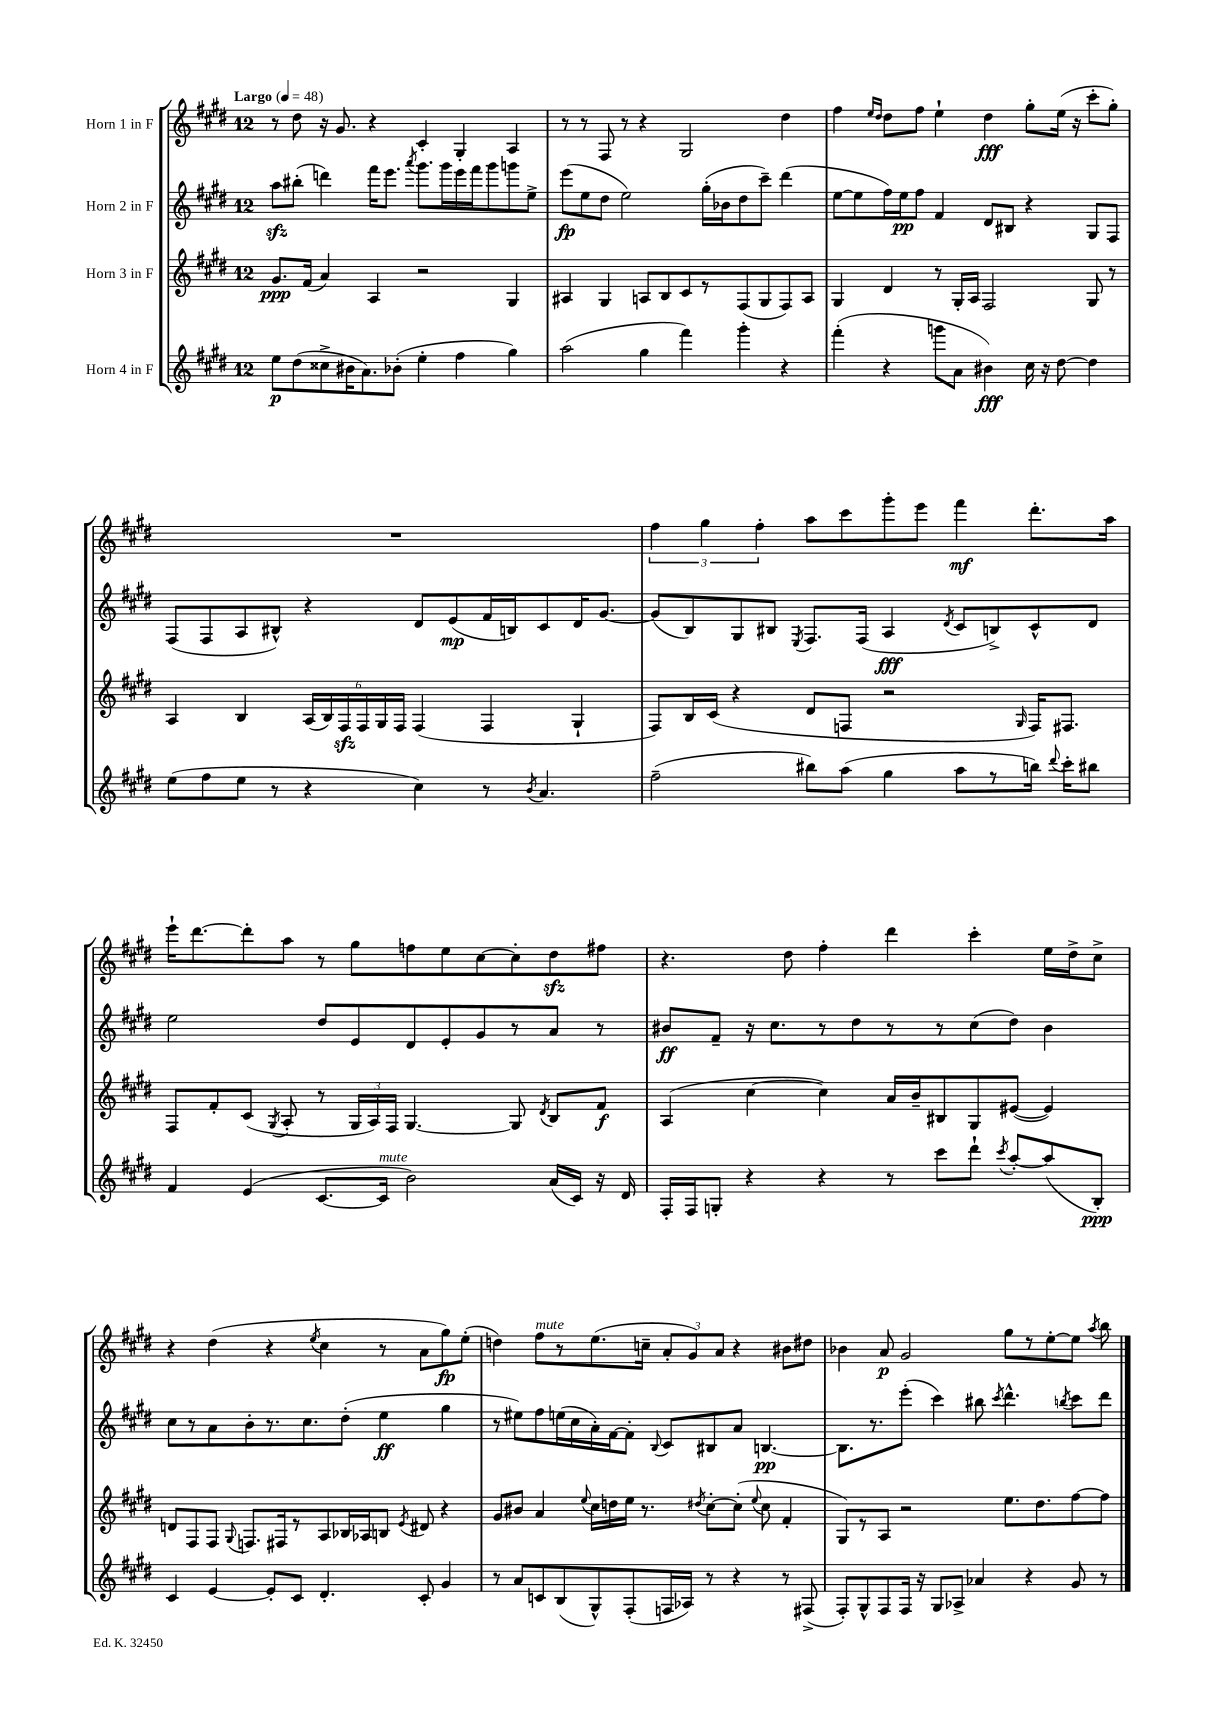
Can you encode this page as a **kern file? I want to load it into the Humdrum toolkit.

**kern	**kern	**kern	**kern
*staff4	*staff3	*staff2	*staff1
*clefG2	*clefG2	*clefG2	*clefG2
*k[f#c#g#d#]	*k[f#c#g#d#]	*k[f#c#g#d#]	*k[f#c#g#d#]
*M12/8	*M12/8	*M12/8	*M12/8
*MM48	*MM48	*MM48	*MM48
8ee\L	8.g#/L	8aa\L	8r
(8dd#\	.	(8bb#'\J	8dd#\
.	(16f#/Jk	.	.
8cc##^\	4a/)	4ddd\)	16r
.	.	.	8.g#/
16b#\K	.	.	.
8.a\)	.	.	.
.	4A/	16fff#\LK	4r
.	.	8.eee\J	.
(8b-'\J	.	.	.
.	.	8qaaa/	.
4ee'\	2r	8.ggg#\L	4c#'/
.	.	16ggg#\L	.
4ff#\	.	16eee\	4G#'/
.	.	16fff#\J	.
.	.	8ggg#\	.
4gg#\)	4G#/	8ggg\	4A/
.	.	8ee^\J	.
=	=	=	=
(2aa\	4A#/	(8eee\L	8r
.	.	8ee\	8r
.	4G#/	8dd#\J	8F#/
.	.	2ee\)	8r
4gg#\	8A/L	.	4r
.	8B/	.	.
4fff#\)	8c#/	.	2G#/
.	8r	(16gg#'\LL	.
.	.	16b-\J	.
4ggg#'\	(8F#/	8dd#\	.
.	8G#/	8ccc#~\J)	.
4r	8F#/)	(4ddd#\	4dd#\
.	8A/J	.	.
=	=	=	=
(4fff#'\	4G#/	[8ee\L	4ff#\
.	.	8ee\]	.
.	.	.	16qqee/LL
.	.	.	16qqdd#/JJ
4r	4d#/	16ff#\L)	8dd#\L
.	.	16ee\J	.
.	.	8ff#\J	8ff#\J
8ggg\L	8r	4f#/	4ee`\
8a\J	16G#'/LL	.	.
.	16A/JJ	.	.
4b#\)	2F#/	8d#/L	4dd#\
.	.	8B#/J	.
16cc#\	.	4r	8gg#'\L
16r	.	.	.
[8dd#\	.	.	(16ee\Jk
.	.	.	16r
4dd#\]	8G#/	8G#/L	8ccc#'\L
.	8r	8F#/J	8gg#'\J)
=	=	=	=
(8ee\L	4A/	(8F#/L	1.r
8ff#\	.	8F#/	.
8ee\J	4B/	8A/	.
8r	.	8B#^^/J)	.
4r	(24A/LL	4r	.
.	24B/)	.	.
.	24F#/	.	.
.	24F#/	.	.
.	24G#/	.	.
.	24F#/JJ	.	.
4cc#\)	(4F#/	8d#/L	.
.	.	(8e/	.
8r	4F#/	16f#/L	.
.	.	16B/J)	.
8qb/	.	.	.
4.a/	.	8c#/	.
.	4G#`/	16d#/K	.
.	.	[8.g#/J	.
=	=	=	=
(2ff#~\	8F#/L)	(8g#/]L	6ff#\
.	16B/L	8B/)	.
.	.	.	6gg#\
.	(16c#/JJ	.	.
.	4r	8G#/	.
.	.	.	6ff#'\
.	.	8B#/J	.
.	.	8qE/	.
8bb#\L)	8d#/L	8.F#/L	8aa\L
(8aa\J	8F/J	.	8ccc#\
.	.	(16F#/Jk	.
4gg#\	2r	4A/	8ggg#'\
.	.	.	8eee\J
.	.	8qd#/	.
8aa\L	.	8c#/L	4fff#\
8r	.	8B^/)	.
.	16qqG#/	.	.
16bb\Jk)	16F/LK)	8c#^^/	8.ddd#'\L
8qqddd#/	.	.	.
16ccc#'\LK	8.F#/J	.	.
8bb#\J	.	8d#/J	.
.	.	.	16aa\Jk
=	=	=	=
4f#/	8F#/L	2ee\	16eee`\LK
.	.	.	[8.ddd#\
.	8f#'/	.	.
(4e/	(8c#/J	.	8ddd#'\]
.	8qG#/	.	.
.	8A'/	.	8aa\J
[8.c#/L	8r	8dd#/L	8r
.	24G#/LL	8e/	8gg#\L
.	24A/)	.	.
16c#/]Jk	.	.	.
.	24F#/JJ	.	.
2b\)	[4.G#/	8d#/	8ff\
.	.	8e'/	8ee\
.	.	8g#/	[8cc#\
.	8G#/]	8r	8cc#'\]
.	8qd#/	.	.
(16a/LL	8B/L	8a/J	8dd#\
16c#/JJ)	.	.	.
16r	8f#/J	8r	8ff#\J
16d#/	.	.	.
=	=	=	=
16F#'/LL	(4A/	8b#/L	4.r
16F#/J	.	.	.
8G'/J	.	8f#~/J	.
4r	[4cc#\	16r	.
.	.	8.cc#\L	.
.	.	.	8dd#\
4r	4cc#\])	8r	4ff#'\
.	.	8dd#\	.
8r	16a/LL	8r	4ddd#\
.	16b~/J	.	.
8ccc#\L	8B#/	8r	.
8ddd#`\J	8G#/	(8cc#\	4ccc#'\
8qccc#/	.	.	.
[8aa'/L	([8e#/J	8dd#\J)	.
(8aa/]	4e#/])	4b#\	16ee\LL
.	.	.	16dd#^\J
8B'/J)	.	.	8cc#^\J
=	=	=	=
4c#/	8d/L	8cc#\L	4r
.	8F#/	8r	.
[4e/	8F#/J	8a\	(4dd#\
.	8qqG#/	.	.
.	8.F/L	8b'\	.
8e'/]L	.	8.r	4r
.	16F#/k	.	.
8c#/J	8r	.	.
.	.	8.cc#\	.
.	.	.	8qee/
4.d#'/	8A/	.	4cc#\
.	16B-/L	(8dd#'\J	.
.	16A-/J	.	.
.	8B/J	4ee\	8r
.	8qe/	.	.
8c#'/	8d#/	.	8a\L
4g#/	4r	4gg#\	8gg#\)
.	.	.	(8ee'\J
=	=	=	=
8r	8g#/L	8r	4dd\)
8a/L	8b#/J	8ee#\L)	.
8c/	4a/	8ff#\	8ff#\L
(8B/	.	(16ee\L	8r
.	.	16cc#\	.
.	8qqee/	.	.
8G#^^/)	16cc#\LL	16a'\)	(8.ee\
.	16dd\	[16f#\J	.
(8F#'/	16ee\JJ	8f#'\]J	.
.	8.r	.	16cc~\Jk
.	.	8qqB/	.
16F/L	.	8c#/L	12a'/L
16A-/JJ)	.	.	.
.	.	.	12g#/)
.	8qdd#/	.	.
8r	[8cc#'\L	8B#/	.
.	.	.	12a/J
4r	(8cc#'\]J	8a/J	4r
.	8qqee/	.	.
.	8cc#\	[4.B/	.
8r	4f#'/	.	8b#\L
(8F#^/	.	.	8dd#\J
=	=	=	=
8F#'/L)	8G#/L)	8.B\]L	4b-\
8G#^^/	8r	.	.
.	.	8.r	.
8F#/	8A/J	.	8a/
16F#/Jk	2r	(8eee'\J	2g#/
16r	.	.	.
8G#/L	.	4ccc#\)	.
8A-^/J	.	.	.
4a-/	.	8bb#\	.
.	.	8qccc#/	.
.	8.ee\L	4.ddd#^^\	8gg#\L
4r	.	.	8r
.	8.dd#\	.	.
.	.	.	[8ee'\
.	.	8qbb/	.
8g#/	[8ff#\	8ccc#\L	8ee\]J
.	.	.	8qaa/
8r	8ff#\]J	8ddd#\J	8bb\
==	==	==	==
*-	*-	*-	*-
